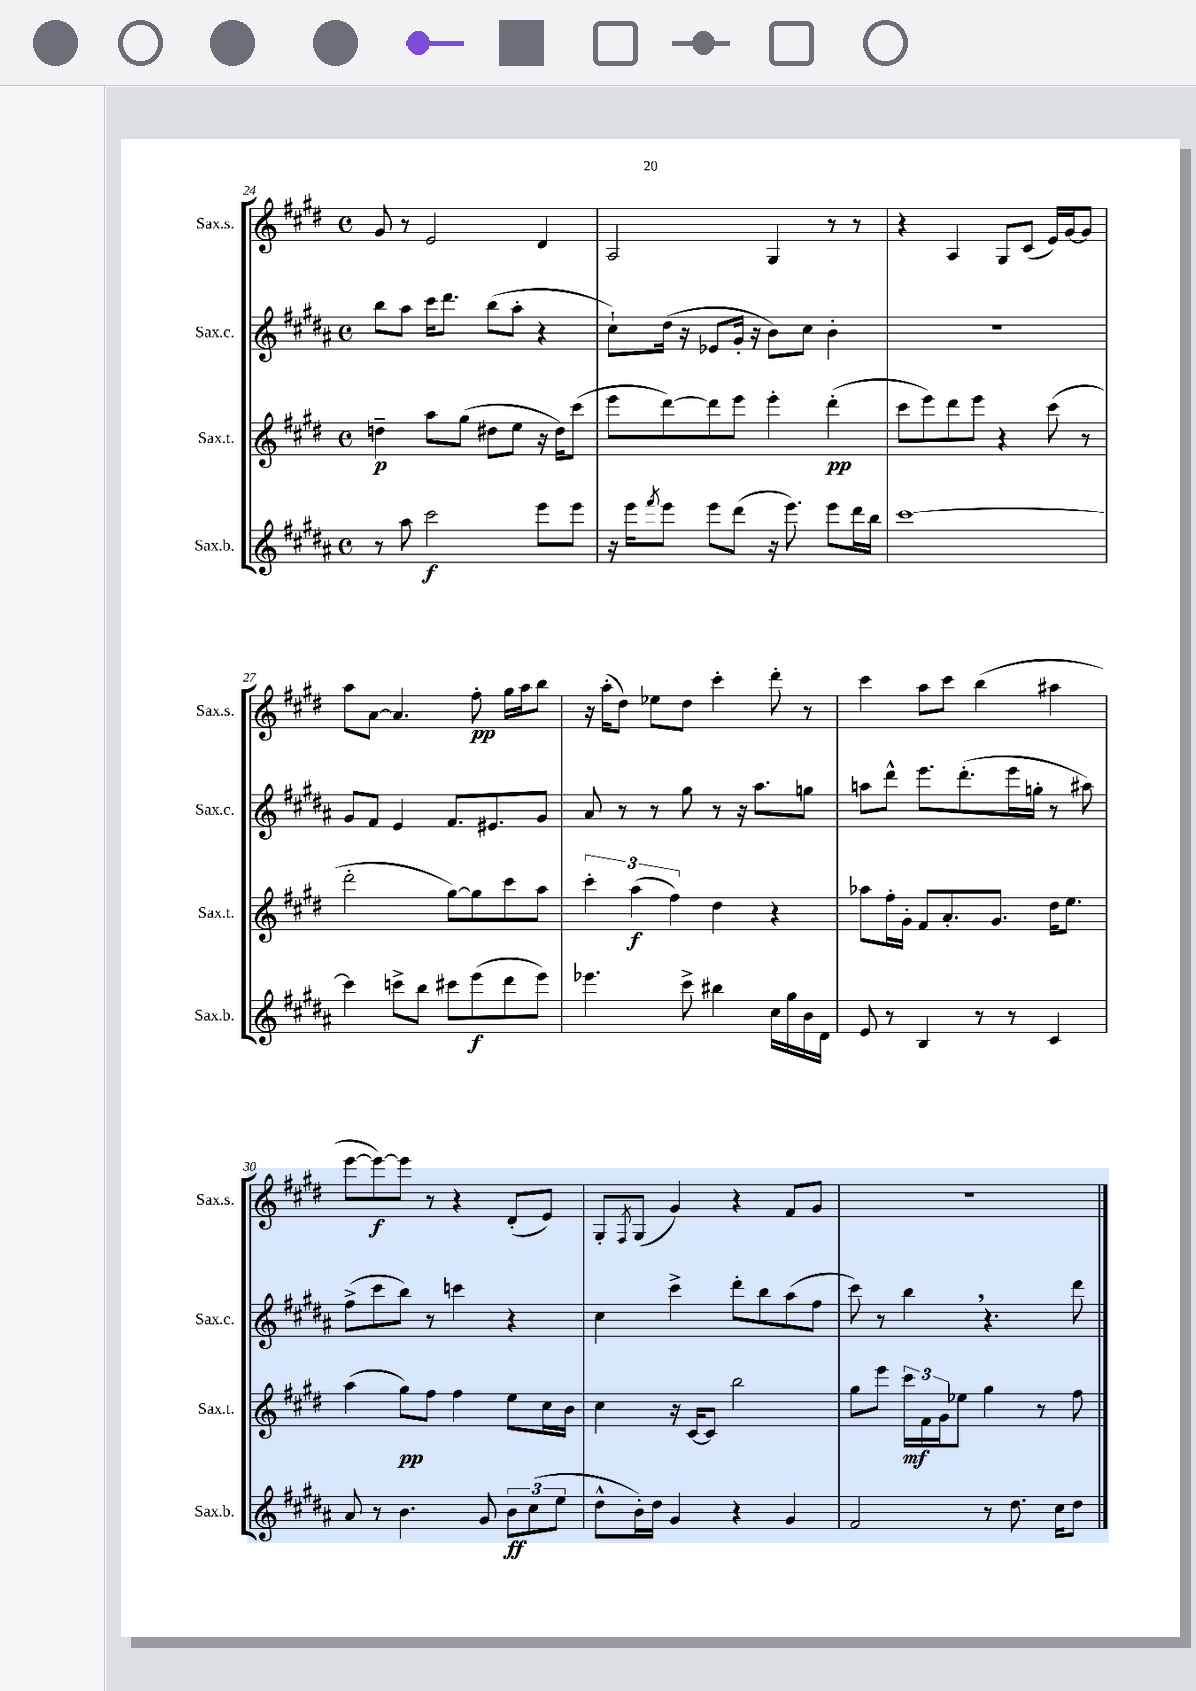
<<
\new StaffGroup <<
\new Staff = "s0" \with { instrumentName = "Sax.s." shortInstrumentName = "Sax.s." } {
    \clef treble \key e \major \defaultTimeSignature \time 4/4
    gis'8 r8 e'2 dis'4 |
    a2 gis4 r8 r8 |
    r4 a4 gis8 cis'8( e'16) gis'16~ gis'8 |
    a''8 a'8~ a'4. fis''8-.\pp gis''16 a''16 b''8 |
    r16 a''16-.( dis''8) ees''8 dis''8 cis'''4-. dis'''8-. r8 |
    cis'''4 a''8 cis'''8 b''4( ais''4 |
    e'''8~ e'''8~\f) e'''8 r8 r4 dis'8-.( e'8) |
    gis8-. \acciaccatura { fis8 } gis8( gis'4) r4 fis'8 gis'8 |
    R1 \bar "|." |
}
\new Staff = "s1" \with { instrumentName = "Sax.c." shortInstrumentName = "Sax.c." } {
    \clef treble \key b \major \defaultTimeSignature \time 4/4
    b''8 ais''8 cis'''16 dis'''8. b''8( ais''8-. r4 |
    cis''8-!) dis''16( r16 ees'8 gis'16-. r16 b'8) cis''8 b'4-. |
    R1 |
    gis'8 fis'8 e'4 fis'8. eis'8. gis'8 |
    ais'8 r8 r8 gis''8 r8 r16 ais''8. g''8 |
    a''8 dis'''8-^ e'''8. dis'''8.-.( e'''16 g''16-. r8 ais''8) |
    fis''8->( cis'''8 b''8) r8 c'''4 r4 |
    cis''4 cis'''4-> dis'''8-. b''8 ais''8( fis''8 |
    cis'''8) r8 b''4 \breathe r4. dis'''8 \bar "|." |
}
\new Staff = "s2" \with { instrumentName = "Sax.t." shortInstrumentName = "Sax.t." } {
    \clef treble \key e \major \defaultTimeSignature \time 4/4
    d''4--\p a''8 gis''8( dis''8 e''8 r16 dis''16) cis'''8( |
    e'''8 dis'''8~) dis'''8 e'''8 e'''4-. dis'''4-.\pp( |
    cis'''8 e'''8) dis'''8 e'''8 r4 cis'''8( r8 |
    dis'''2-. gis''8~) gis''8 cis'''8 a''8 |
    \tuplet 3/2 { cis'''4-. a''4\f( fis''4) } dis''4 r4 |
    aes''8 fis''16-. gis'16-. fis'8 a'8.-. gis'8. dis''16 e''8. |
    a''4( gis''8\pp) fis''8 fis''4 e''8 cis''16 b'16 |
    cis''4 r16 cis'16~ cis'8 b''2 |
    gis''8 e'''8 \tuplet 3/2 { cis'''16\mf fis'16 gis'16 } ees''8 gis''4 r8 fis''8 \bar "|." |
}
\new Staff = "s3" \with { instrumentName = "Sax.b." shortInstrumentName = "Sax.b." } {
    \clef treble \key b \major \defaultTimeSignature \time 4/4
    r8 ais''8 cis'''2\f e'''8 e'''8 |
    r16 e'''16 \acciaccatura { fis'''8 } e'''8 e'''8 dis'''8( r16 e'''8.) e'''8 dis'''16 b''16 |
    cis'''1~ |
    cis'''4 c'''8-> b''8 cis'''8 e'''8\f( dis'''8 e'''8) |
    ees'''4. cis'''8-> bis''4 cis''16 gis''16 b'16 dis'16 |
    e'8 r8 b4 r8 r8 cis'4 |
    ais'8 r8 b'4. gis'8 \tuplet 3/2 { b'8\ff cis''8( e''8 } |
    dis''8-^ b'16-.) dis''16 gis'4 r4 gis'4 |
    fis'2 r8 dis''8. cis''16 dis''8 \bar "|." |
}
>>
>>
\layout { \context { \Score currentBarNumber = #24 } }
